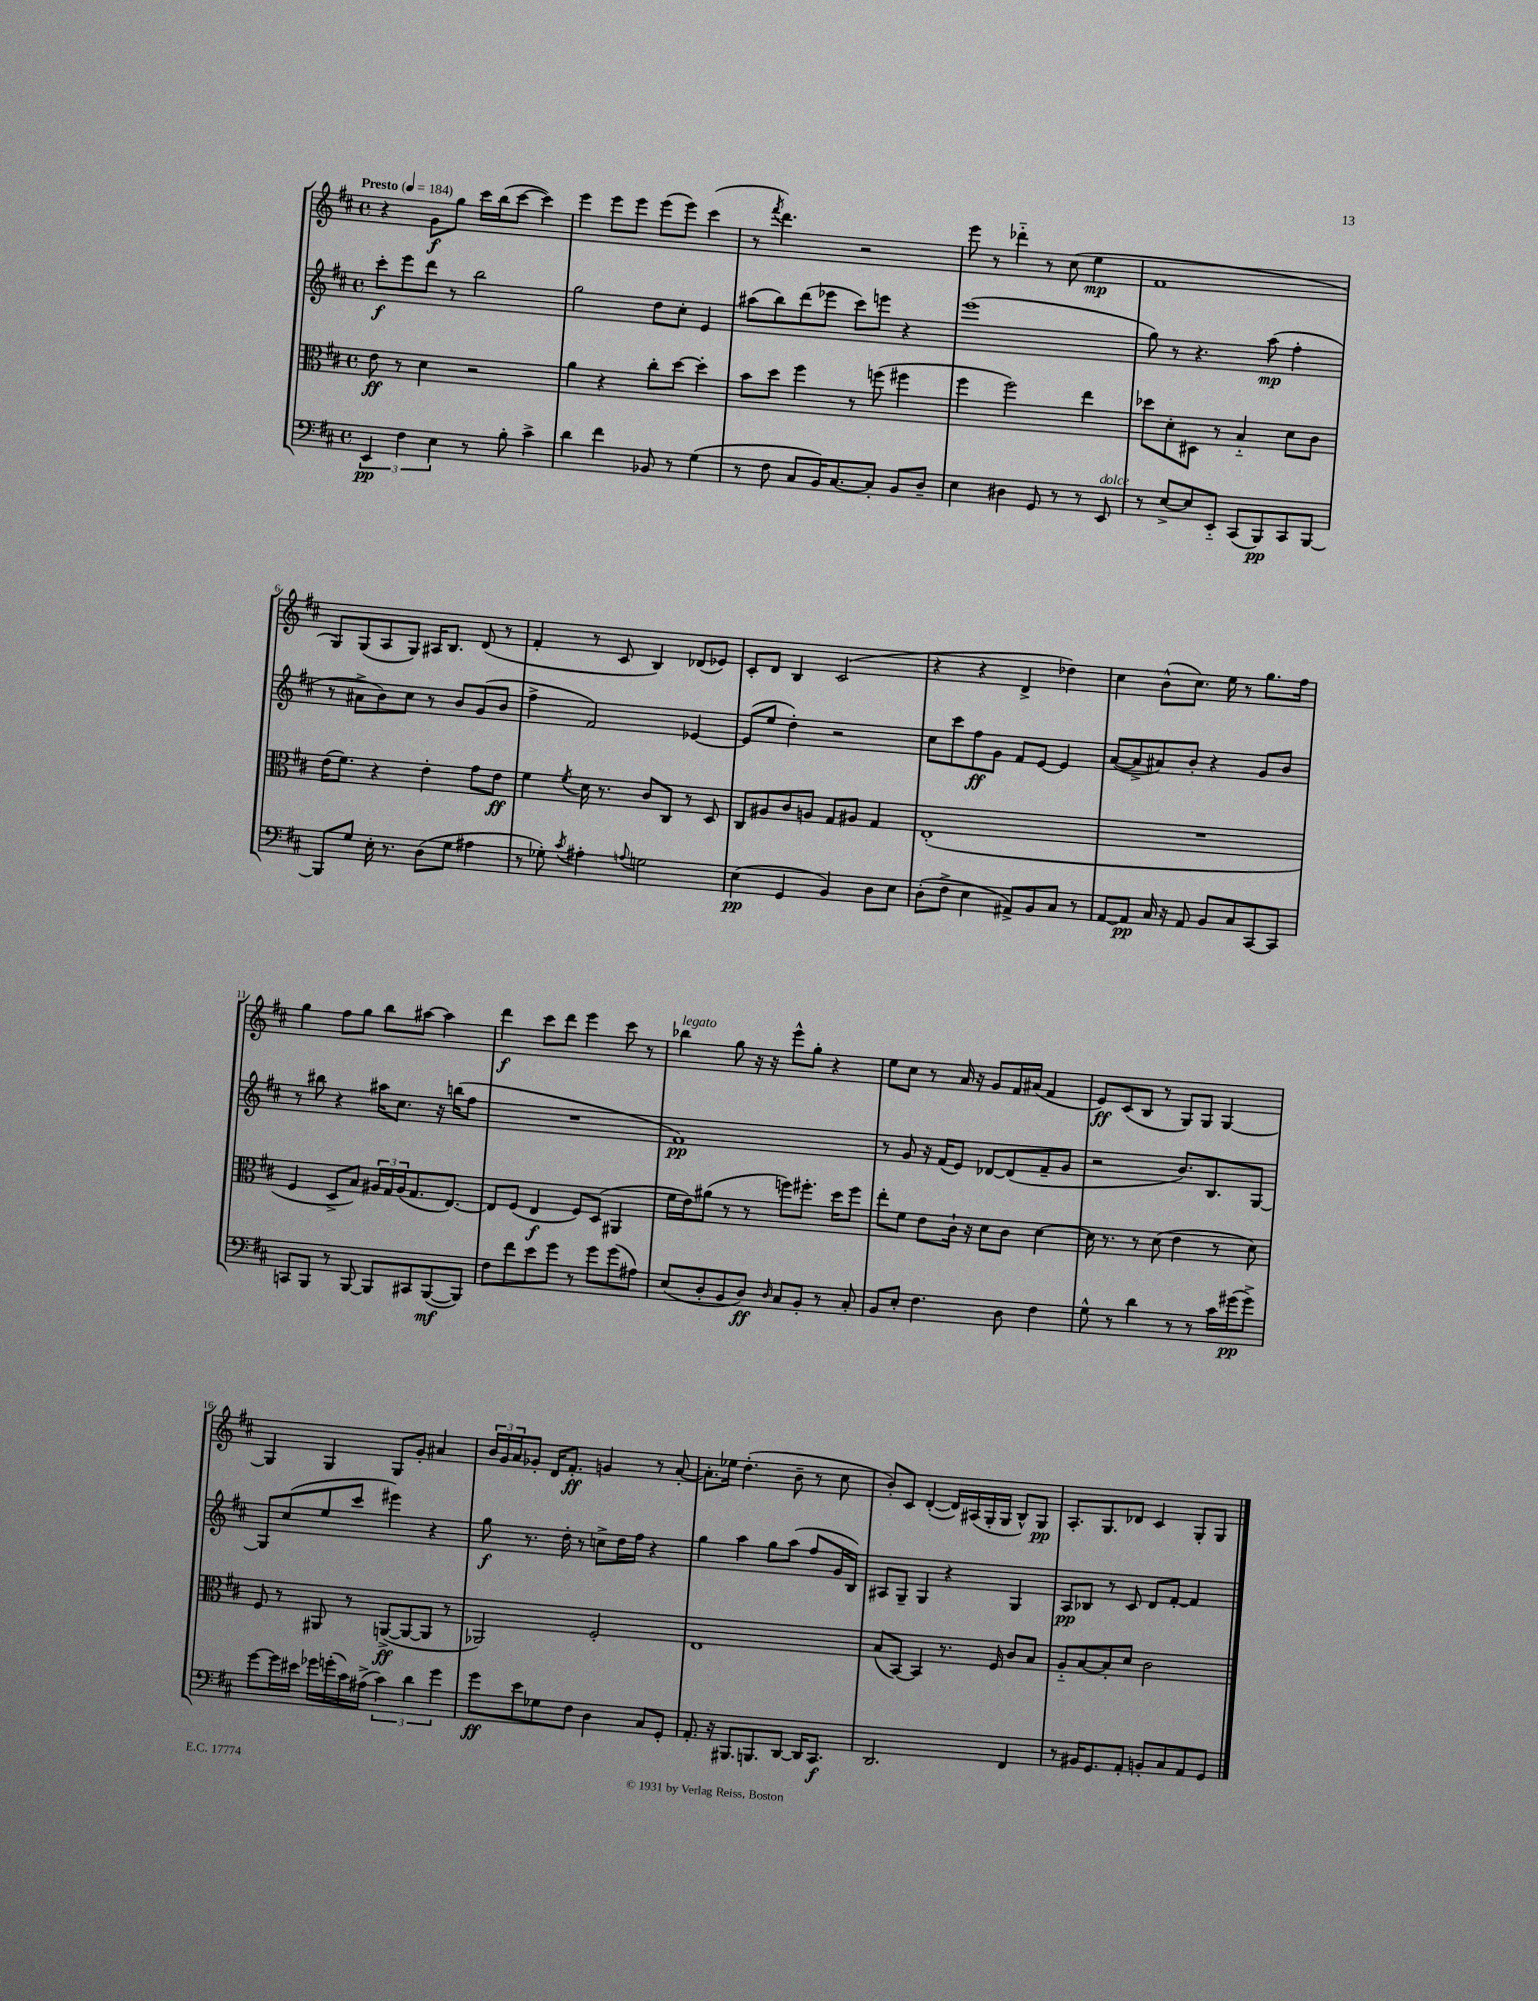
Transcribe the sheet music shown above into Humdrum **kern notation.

**kern	**kern	**kern	**kern
*staff4	*staff3	*staff2	*staff1
*clefF4	*clefC3	*clefG2	*clefG2
*k[f#c#]	*k[f#c#]	*k[f#c#]	*k[f#c#]
*M4/4	*M4/4	*M4/4	*M4/4
*met(c)	*met(c)	*met(c)	*met(c)
*MM184	*MM184	*MM184	*MM184
6EE	8e	8ccc#'	4r
.	8r	8eee	.
6F#	.	.	.
.	4d	8ddd	8g
6E	.	.	.
.	.	8r	8gg
8r	2r	2bb	16ccc#
.	.	.	(16bb
8B'	.	.	[8ccc#
4c#^	.	.	4ccc#])
=	=	=	=
4d	4a	2gg	4eee
4f#	4r	.	8eee
.	.	.	8eee
8BB-	8cc#'	8dd	(8eee
8r	[8dd	8cc#'	8eee)
(4G	4dd']	4e	(4ccc#
=	=	=	=
8r	8b	(8aa#	8r
.	.	.	8qfff#
8F#	8dd	8bb)	4.ddd)
8C#	4ff#	(8ddd	.
16BB)	.	8eee-	.
[8.C#	.	.	.
.	8r	8ccc#)	2r
8C#']	(8ff	8eee	.
8BB	4ff#	4r	.
8D~	.	.	.
=	=	=	=
4E	4ff#	(1eee	8eee
.	.	.	8r
4D#	2ff#)	.	4ddd-'~
8GG	.	.	8r
8r	.	.	(8cc#
8r	4ee	.	4ee
8EE	.	.	.
=	=	=	=
8r	8dd-	8gg)	1f#
[8E^	8d'	8r	.
8E]	8D#	4.r	.
8EE'~	8r	.	.
(8CC#	4B'~	.	.
8BBB)	.	(8aa	.
8CC#	8d	4ff#'	.
[8BBB	8c#	.	.
=	=	=	=
8BBB]	(16e	8r	8G)
.	8.f#)	.	.
8G	.	8a#^	(8G
16E'	4r	8b)	8A
8.r	.	.	.
.	.	8cc#	8G)
(8D	4e'	8r	16A#
.	.	.	8.B
8G	.	8b	.
4A#	8g	(8g	(8d
.	8e	8b	8r
=	=	=	=
8r	4f#	4ff#^	4f#'
8G-')	.	.	.
8qc#	8qf#	.	.
4A#'	16d	2f#)	8r
.	8.r	.	.
.	.	.	8c#
8qqA	.	.	.
2G	8c#	.	4B)
.	8C#	.	.
.	8r	[4e-	(8d-
.	8D	.	8e-)
=	=	=	=
(4E	8C#	(8e-]	8c#'
.	8A#	8ee	8d
4GG	8c#	4dd')	4B
.	8A	.	.
4BB)	8G	2r	(2c#
.	8A#	.	.
8D	4G	.	.
8E	.	.	.
=	=	=	=
(8D'	(1E'	8cc#	4r
8F#^	.	8ccc#	.
4E	.	8ff#	4r
.	.	8g	.
8AA#^)	.	8f#	4d^
8BB	.	[8e	.
8C#	.	4e]	4dd-)
8r	.	.	.
=	=	=	=
[8AA	1r	([8a	4cc#
8AA]	.	8a^]	.
16C#	.	8a#)	(8b^^
16r	.	.	.
8AA	.	8b'	8.cc#)
8BB	.	4r	.
.	.	.	16ee
8C#	.	.	8r
[8CC#	.	8g	8.gg
8CC#]	.	8b	.
.	.	.	16ff#
=	=	=	=
8CC	4F#	8r	4gg
8BBB	.	8bb#	.
8r	8D^	4r	8ff#
[8BBB	8B)	.	8gg
8BBB]	24A#	16aa#	8bb
.	24G	.	.
.	.	8.cc#	.
.	(24A#	.	.
8CC#	8.G	.	[8aa#
([8BBB	.	16r	4aa#]
.	[8.E)	(16bb	.
8BBB])	.	8ff#	.
=	=	=	=
8F#	8E]	1r	4ddd
8f#	(8F#	.	.
8e	4E	.	8ccc#
8g	.	.	8ddd
8r	8F#)	.	4eee
8g	(8D	.	.
(8g	4AA#	.	8ccc#
8A#)	.	.	8r
=	=	=	=
(8E	16f#	1f#)	4bb-
.	16e)	.	.
8D'	(8a#	.	.
8BB	8r	.	8gg
8D)	8r	.	16r
.	.	.	16r
16qqD	.	.	.
8C#	8ff)	.	8eee^^
8BB'	8.ff#'	.	8gg'
8r	.	.	4r
.	16dd	.	.
8C#'	8ff#	.	.
=	=	=	=
8BB	8ee'	8r	8ee
8E'	8f#	8g	8cc#
4.F#	8e	16r	8r
.	.	(16f#	.
.	16c#`	8e)	16a
.	16r	.	16r
.	8d	[8d-	8g
8D	8c#	(8d-]	16f#
.	.	.	(16a#
4F#	[4d	8f#~	4f#
.	.	8g	.
=	=	=	=
8G^^	16d]	2r	8e)
.	8.r	.	.
8r	.	.	(8c#
4d	8r	.	8B
.	(8d	.	8r
8r	4e	8.b)	8G)
8r	.	.	8G
.	.	8.B	.
16c#	8r	.	[4G
(16g#	.	.	.
8g#^)	8d)	[8G	.
=	=	=	=
[8g	8F#	8G]	4G]
16g]	8r	(8cc#	.
16e#	.	.	.
16g-	8AA#	8ee	4G
(16g'	.	.	.
16c#)	8r	8ccc#	.
(16A#^	.	.	.
6c#)	([8AA^	4eee#)	8G
.	8AA_	.	8g'
6d	.	.	.
.	8AA]	4r	4a#
6g	.	.	.
.	8r	.	.
=	=	=	=
8g	2AA-)	8gg	24b
.	.	.	24g
.	.	.	24a
8e	.	8.r	8g-'
8G-	.	.	16d
.	.	16dd'	8.f#'
8F#	.	8r	.
4D	2F#'	8cc^	4g
.	.	16dd	.
.	.	16ff#	.
8C#	.	4r	8r
8GG'	.	.	[8a'
=	=	=	=
8.AA'	1E	4gg	8.a']
16r	.	.	16ee-
8.BBB#	.	4aa	(4.dd'
8.BBB	.	.	.
.	.	8gg	.
[8DD	.	(8aa	8b~
16DD]	.	8ff#	8r
8.CC#	.	.	.
.	.	16g	8cc#
.	.	16B)	.
=	=	=	=
2.DD	(8B	8A#	8b')
.	[8BB)	8G~	8c#
.	4BB]	4G	([4d'
.	8.r	4r	16d])
.	.	.	(16A#
.	.	.	16G'
.	16F#	.	16G
4FF#	8c#	4G	8B^^)
.	8B	.	8G
=	=	=	=
8r	8A'~	8A	8.A'
16BB#	[8B	8B-	.
8.GG	.	.	8.G
.	8B']	8r	.
8AA'	8d	8c#	8d-
8BB'	2c#	8d	4c#
8C#	.	[8f#'	.
8AA	.	4f#]	8G'
8GG	.	.	8G
==	==	==	==
*-	*-	*-	*-
